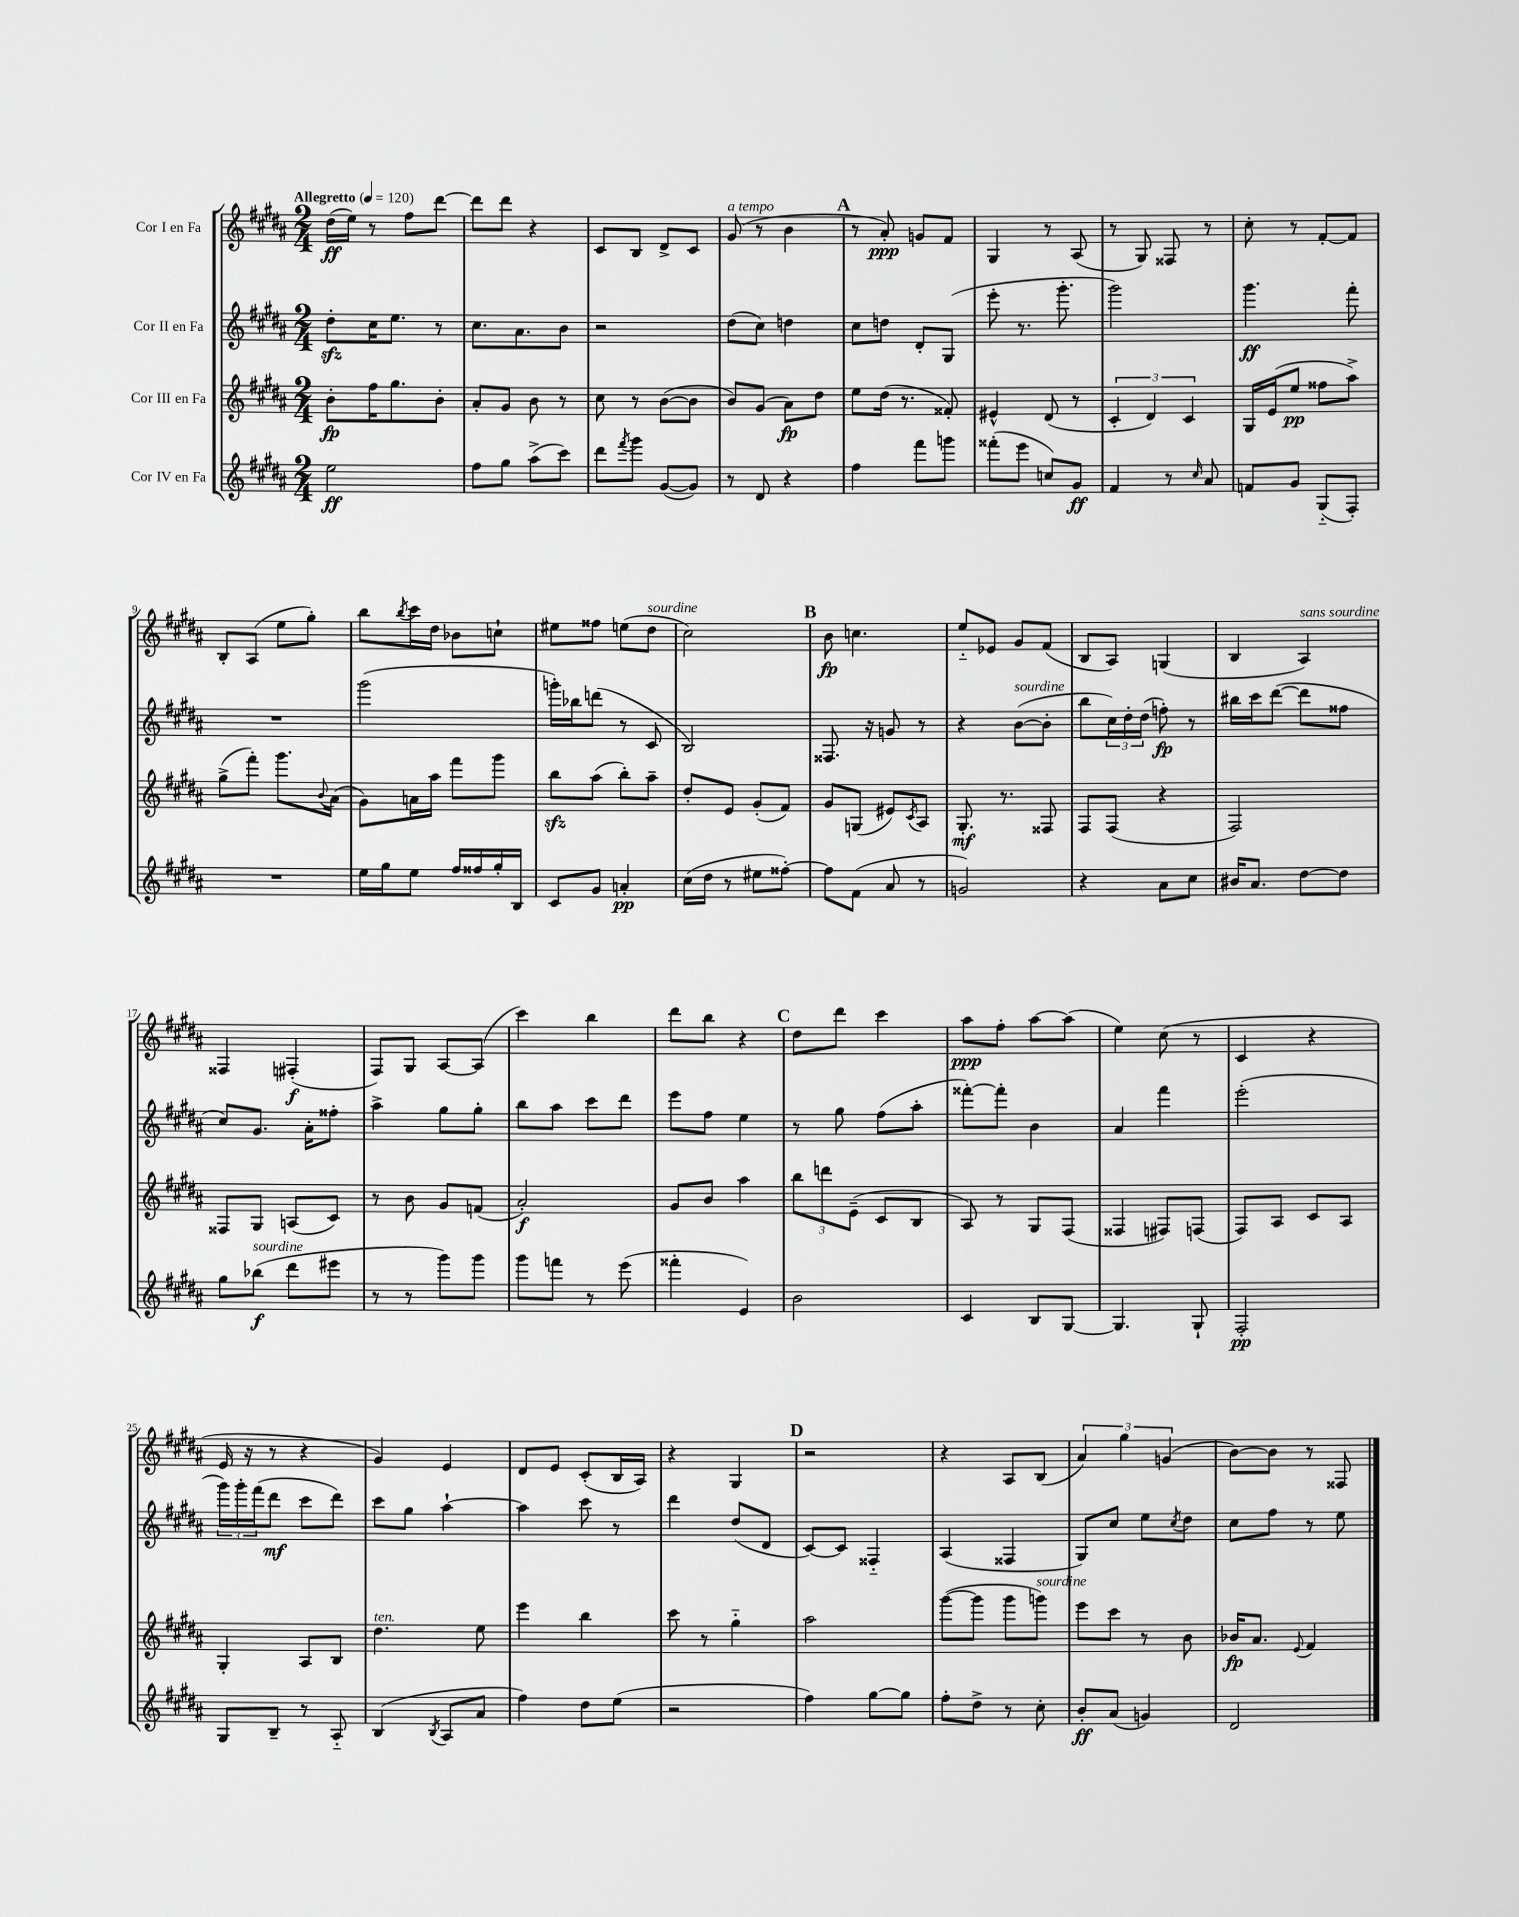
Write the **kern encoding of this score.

**kern	**kern	**kern	**kern
*staff4	*staff3	*staff2	*staff1
*clefG2	*clefG2	*clefG2	*clefG2
*k[f#c#g#d#a#]	*k[f#c#g#d#a#]	*k[f#c#g#d#a#]	*k[f#c#g#d#a#]
*M2/4	*M2/4	*M2/4	*M2/4
*MM120	*MM120	*MM120	*MM120
2ee	8b'	8dd#'	(16dd#
.	.	.	16ee)
.	16ff#	16cc#	8r
.	8.gg#	8.ee	.
.	.	.	8ff#
.	8b'	8r	[8ddd#
=	=	=	=
8ff#	8a#'	8.cc#	8ddd#]
8gg#	8g#	.	8ddd#
.	.	8.a#	.
(8aa#^	8b	.	4r
8ccc#)	8r	8b	.
=	=	=	=
8ddd#	8cc#	2r	8c#
8qfff#	.	.	.
8ggg#	8r	.	8B
([8g#	([8b	.	8d#^
8g#])	8b]	.	8c#
=	=	=	=
8r	8b)	(8dd#	(8g#
8d#	(8g#	8cc#)	8r
4r	8a#)	4dd	4b
.	8dd#	.	.
=	=	=	=
4ff#	8ee	8cc#	8r
.	(16dd#	8dd	8a#')
.	8.r	.	.
8fff#	.	8d#'	8g
8ggg	8f##')	(8G#	8f#
=	=	=	=
(8fff##'	4e#^^	8eee'	4G#
8eee	.	8.r	.
8cc)	(8d#	.	8r
.	.	8.ggg#'	.
8g#	8r	.	(8A#
=	=	=	=
4f#	6c#'	2ggg#)	8r
.	.	.	8G#)
.	6d#)	.	.
8r	.	.	8F##
.	6c#	.	.
16qqcc#	.	.	.
8a#	.	.	8r
=	=	=	=
8f	16G#	4.ggg#	8cc#'
.	(16e	.	.
8g#	8ee	.	8r
(8G#'~	8ff##	.	[8f#'
8F#')	8aa#^)	8fff#'	8f#]
=	=	=	=
2r	(8gg#^	2r	8B'
.	8fff#')	.	(8A#
.	8.ggg#	.	8ee
.	.	.	8gg#')
.	8qqb	.	.
.	(16a#	.	.
=	=	=	=
16ee	8g#)	(2ggg#	8bb
16gg#	.	.	.
.	.	.	8qbb
8ee	16a	.	16ccc#
.	16aa#	.	16dd#
16ff#	8fff#	.	8b-
16ff##	.	.	.
16gg#'	8ggg#	.	8cc`
16B	.	.	.
=	=	=	=
8c#	8bb	16ggg')	8ee#
.	.	16bb-	.
8g#	(8aa#	(8ddd	8ff##
4a'	8bb')	8r	(8ee
.	8aa#~	8c#	8dd#
=	=	=	=
(16cc#	8dd#'	2B)	2cc#)
16dd#	.	.	.
8r	8e	.	.
8ee#	(8g#'	.	.
[8ff##')	8f#)	.	.
=	=	=	=
8ff##]	8g#	8.F##	8b
(8f#	(8G	.	4.cc
.	.	16r	.
8a#	8e#)	8g	.
.	8qc#	.	.
8r	8A#	8r	.
=	=	=	=
2g)	8.G#'	4r	8ee'~
.	.	.	8e-
.	8.r	.	.
.	.	([8b	8g#
.	8F##	8b']	(8f#
=	=	=	=
4r	8F#	8bb	8B
.	(8F#	24cc#)	8A#)
.	.	24dd#'	.
.	.	(24dd#	.
8a#	4r	8ff')	(4G
8cc#	.	8r	.
=	=	=	=
16b#	2F#)	16bb#	4B
8.a#	.	16ccc#	.
.	.	([8ddd#	.
[8dd#	.	8ddd#]	4A#)
8dd#]	.	8ff##	.
=	=	=	=
8gg#	8F##	8cc#)	4F##
(8bb-	8G#	8.g#	.
8ddd#	(8A	.	(4F#'
.	.	16a#'	.
8eee#	8c#)	8ff##'	.
=	=	=	=
8r	8r	4aa#^	8F#)
8r	8b	.	8G#
8ggg#)	8g#	8gg#	[8A#
8ggg#	(8f	8gg#'	(8A#]
=	=	=	=
8ggg#	2a#')	8bb	4ccc#)
8fff	.	8aa#	.
8r	.	8ccc#	4bb
(8eee	.	8ddd#	.
=	=	=	=
4fff##'	8g#	8eee	8ddd#
.	8b	8ff#	8bb
4e)	4aa#	4ee	4r
=	=	=	=
2b	12bb	8r	8dd#
.	12ddd	.	.
.	.	8gg#	8ddd#
.	(12e~	.	.
.	8c#	(8ff#	4ccc#
.	8B	8aa#'	.
=	=	=	=
4c#	8A#)	[8fff##')	8aa#
.	8r	8fff##']	8ff#'
8B	8G#	4b	[8aa#
[8G#	(8F#	.	(8aa#]
=	=	=	=
4.G#]	4F##	4a#	4ee)
.	8F#)	4fff#	(8cc#
8G#`	(8F	.	8r
=	=	=	=
2F#'	8F#)	(2eee'	4c#
.	8A#	.	.
.	8c#	.	4r
.	8A#	.	.
=	=	=	=
8G#	4G#'	24ggg#)	16e
.	.	24ggg#'	.
.	.	.	16r
.	.	(24fff#	.
8B~	.	8ddd#	8r
8r	8A#	8ccc#	4r
8A#'~	8B	8ddd#)	.
=	=	=	=
(4B	4.dd#	8ccc#	4g#)
.	.	8gg#	.
8qB	.	.	.
8A#	.	[4aa#`	4e
8a#	8ee	.	.
=	=	=	=
4ff#)	4eee	4aa#]	8d#
.	.	.	8e
8dd#	4bb	8ccc#	(8c#'
(8ee	.	8r	16B
.	.	.	16A#)
=	=	=	=
2r	8ccc#	4ddd#	4r
.	8r	.	.
.	4gg#'~	(8dd#	4G#
.	.	8d#	.
=	=	=	=
4ff#)	2aa#	[8c#)	2r
.	.	8c#]	.
[8gg#	.	4F##'~	.
8gg#]	.	.	.
=	=	=	=
8ff#'	([8ggg#	(4A#	4r
8dd#^	8ggg#]	.	.
8r	8ggg#	4F##	8A#
8cc#'	8ggg)	.	(8B
=	=	=	=
8b'	8eee	8G#)	6a#)
(8a#	8ccc#	8cc#	.
.	.	.	6gg#
4g)	8r	8ee	.
.	.	.	(6g
.	.	8qcc#	.
.	8b	8dd#	.
=	=	=	=
2d#	16b-	8cc#	[8b)
.	8.a#	.	.
.	.	8ff#	8b]
.	8qqe	.	.
.	4f#	8r	8r
.	.	8ee	8F##
==	==	==	==
*-	*-	*-	*-
